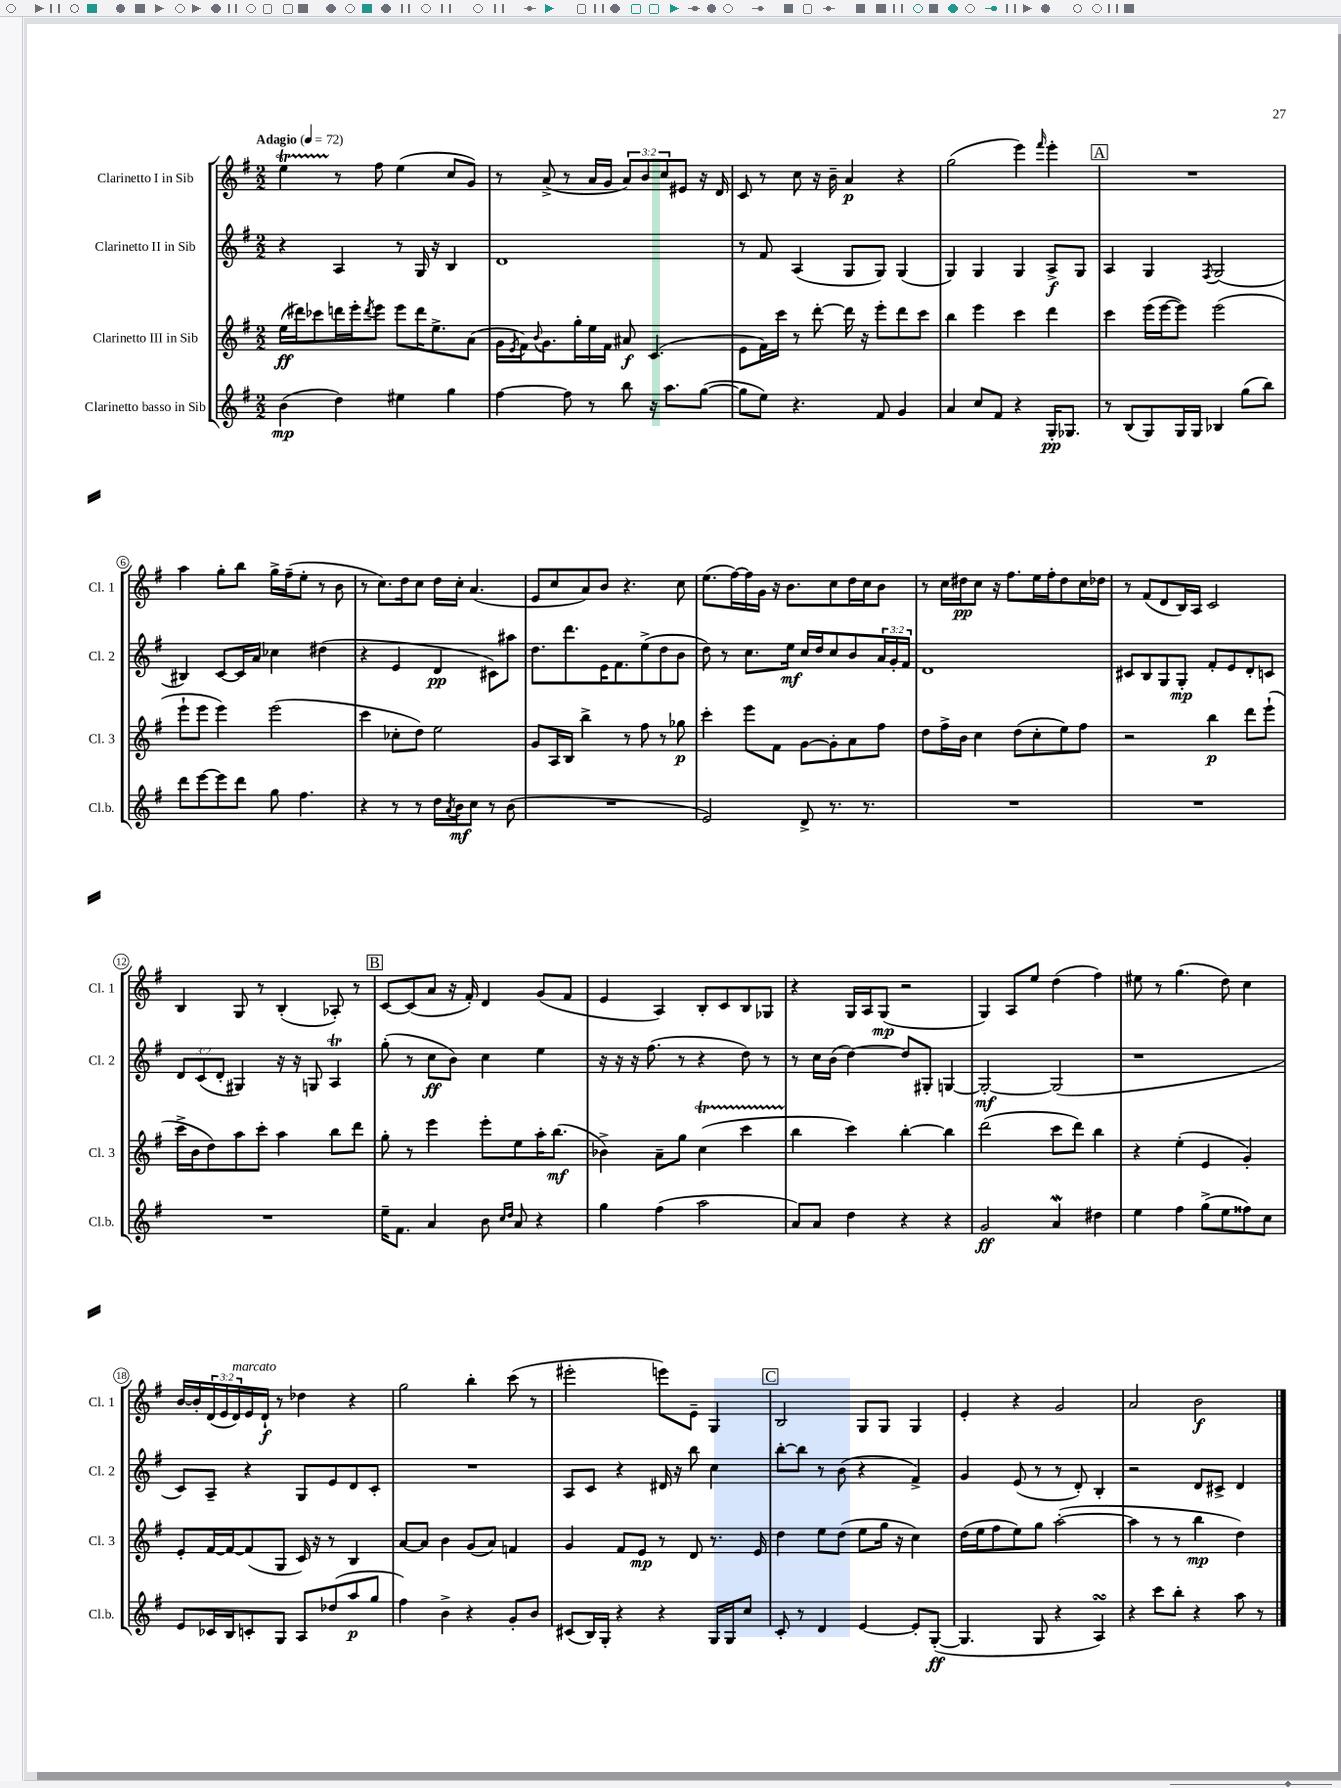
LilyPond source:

<<
\new StaffGroup <<
\new Staff = "s0" \with { instrumentName = "Clarinetto I in Sib" shortInstrumentName = "Cl. 1" } {
    \clef treble \key g \major \numericTimeSignature \time 2/2 \override Staff.TupletNumber.text = #tuplet-number::calc-fraction-text \tempo "Adagio" 4 = 72
    e''4\startTrillSpan r8\stopTrillSpan fis''8 e''4( c''8 g'8) |
    r8 a'8->( r8 a'16 g'16 \tuplet 3/2 { a'8) b'8 c''8 } eis'8 r16 d'16 |
    c'8 r8 c''8 r16 b'16-- a'4\p r4 |
    g''2( e'''4) \grace { fis'''16 } e'''4-. |
    \mark \markup { \box "A" } R1 |
    a''4 g''8-. b''8 g''16-> fis''16--( e''8-. r8 b'8 |
    r8 c''8.) d''16 c''8 d''16 c''16-. a'4.( |
    e'8 c''8 a'8) b'8 r4. c''8 |
    e''8.( fis''16~) fis''16 g'16 r16 b'8. c''8 d''16 c''16 b'8 |
    r8 c''16 dis''16\pp c''8 r16 fis''8. e''16 fis''16-. dis''8 c''16 des''16 |
    r8 fis'8( d'8 b16) a16 c'2 |
    b4 g8 r8 b4-.( aes8-.) r8 |
    \mark \markup { \box "B" } c'8~ c'8( a'8 r16 fis'16-.) d'4 g'8( fis'8 |
    e'4 a4) b8-. c'8 b8 ges8 |
    r4 g16 a16 g8\mp( r2 |
    g4) a8 e''8 d''4( fis''4) |
    eis''8 r8 g''4.( d''8) c''4 |
    b'16~ b'16-. \tuplet 3/2 { d'16( e'16 d'16^\markup { \italic "marcato" }) } e'16 d'16-!\f r8 des''4 r4 |
    g''2 b''4-. c'''8( r8 |
    eis'''2-. e'''8) e'8-- g4 |
    \mark \markup { \box "C" } b2 g8 g8 g4 |
    e'4-. r4 g'2 |
    a'2 b'2\f \bar "|." |
}
\new Staff = "s1" \with { instrumentName = "Clarinetto II in Sib" shortInstrumentName = "Cl. 2" } {
    \clef treble \key g \major \numericTimeSignature \time 2/2 \override Staff.TupletNumber.text = #tuplet-number::calc-fraction-text
    r4 a4 r8 g16 r16 b4 |
    d'1 |
    r8 fis'8 a4( g8 g8) g4( |
    g4) g4 g4 a8->\f g8 |
    \mark \markup { \box "A" } a4 g4 \acciaccatura { fis8 } g2( |
    bis4) c'8~ c'16 a'16 ces''4 dis''4( |
    r4 e'4 d'4\pp cis'8) ais''8 |
    d''8. d'''8. e'16 fis'8. e''8->( d''8 b'8 |
    d''8) r8 c''8. e''16\mf c''16 d''16 c''8 b'8 \tuplet 3/2 { a'16 g'16-. fis'16 } |
    d'1 |
    cis'8 b8 g8 g8-.\mp fis'8-. e'8 d'8-. c'8 |
    \tuplet 3/2 { d'8 c'8( d'8-. } gis4) r16 r16 g8 a4\trill |
    \mark \markup { \box "B" } g''8-.( r8 c''8\ff b'8) c''4 e''4 |
    r16 r16 r16 fis''8.( r8 r4 d''8) r8 |
    r8 c''16 b'16( d''4~) d''8 gis8-. g4~ |
    g2~-.\mf g2( |
    r1 |
    c'8) a8-- r4 g8 e'8 d'8 c'8-. |
    R1 |
    a8 c'8 r4 dis'16 r16 b''8 c''4 |
    \mark \markup { \box "C" } b''8~-. b''8 r8 b'8( r4 fis'4->) |
    g'4 e'8( r8 r8 d'8-.) b4-. |
    r2 d'8 cis'8-> d'4 \bar "|." |
}
\new Staff = "s2" \with { instrumentName = "Clarinetto III in Sib" shortInstrumentName = "Cl. 3" } {
    \clef treble \key g \major \numericTimeSignature \time 2/2
    e''16\ff( dis'''16) ces'''8 d'''16 e'''16-. \acciaccatura { d'''8 } e'''8 e'''8 d'''16 e''8.-> a'8( |
    g'16 \acciaccatura { e'8 } fis'16) \appoggiatura { b'8 } g'8. g''16-. e''16 fis'16 ais'8\f c'4.( |
    e'8 fis'16) c'''16 r8 d'''8~-. d'''16 r16 e'''8-. d'''8 c'''8 |
    b''4 e'''4 c'''4 d'''4 |
    \mark \markup { \box "A" } c'''4 e'''16( e'''16~ e'''8) e'''2( |
    e'''8-! e'''8 e'''4) e'''2( |
    c'''4 ces''8-. d''8) e''2 |
    g'8 a16 b16 b''4-> r8 fis''8 r8 ges''8\p |
    c'''4-. e'''8 fis'8 g'8~ g'8-. a'8 fis''8 |
    d''8 fis''16-> b'16 c''4 d''8( c''8-. e''8) fis''8 |
    r2 b''4\p d'''8 e'''8-!( |
    c'''16-> b'16 d''8) a''8 c'''8-. a''4 b''8 d'''8 |
    \mark \markup { \box "B" } g''8-. r8 e'''4 e'''8-. e''8 a''16-. b''8.\mf( |
    bes'4->) a'8-- g''8 c''4\startTrillSpan( c'''4 |
    b''4\stopTrillSpan c'''4) b''4~-. b''4 |
    d'''2( c'''8 d'''8) b''4 |
    r4 e''4-.( e'4 g'4-.) |
    e'8-. fis'16~ fis'16~ fis'8( g8 c'16) r16 r8 b4 |
    a'8~ a'8 b'4 g'8( a'8) f'4 |
    g'4 fis'8 e'8\mp r8 d'8 r8. e'16 |
    \mark \markup { \box "C" } d''4 e''8 d''8( e''8 g''16 r16 c''4) |
    d''16( e''16 fis''8 e''8) g''8 a''2~-.( |
    a''4 r8 r8 b''4\mp d''4) \bar "|." |
}
\new Staff = "s3" \with { instrumentName = "Clarinetto basso in Sib" shortInstrumentName = "Cl.b." } {
    \clef treble \key g \major \numericTimeSignature \time 2/2
    b'4\mp( d''4) eis''4 g''4 |
    fis''4~ fis''8 r8 b''8 r16 a''8. g''8~( |
    g''8 e''8) r4. fis'8 g'4 |
    a'4 c''8 fis'8 r4 g16-.\pp ges8. |
    \mark \markup { \box "A" } r8 b8( g8) g16 g16 bes4 g''8( b''8) |
    d'''8 e'''8~ e'''8 d'''8 g''8 fis''4. |
    r4 r8 r8 d''16 \acciaccatura { a'8 } b'16\mf c''8 r8 b'8( |
    R1 |
    e'2) d'8-> r8. r8. |
    R1 |
    R1 |
    R1 |
    \mark \markup { \box "B" } e''16-- fis'8. a'4 b'8 \grace { c''16 d''16 } a'8 r4 |
    g''4 fis''4( a''2 |
    a'8) a'8 d''4 r4 r4 |
    g'2\ff a'4\mordent dis''4 |
    e''4 fis''4 g''8->( e''8 fisis''8) c''8 |
    e'8 ces'16 b16 c'8-. g8 a8 des''8( a''8\p g''8 |
    fis''4) b'4-> r4 g'8-. b'8 |
    cis'8( b16) g16-. r4 r4 g16 g16 c''8 |
    \mark \markup { \box "C" } c'8-. r8 d'4 e'4~ e'8-. g8~-.\ff( |
    g4. g8 r4 a4\turn) |
    r4 c'''8 b''8-. r4 a''8 r8 \bar "|." |
}
>>
>>
\layout { \context { \Score \override BarNumber.stencil = #(make-stencil-circler 0.1 0.3 ly:text-interface::print) } }
